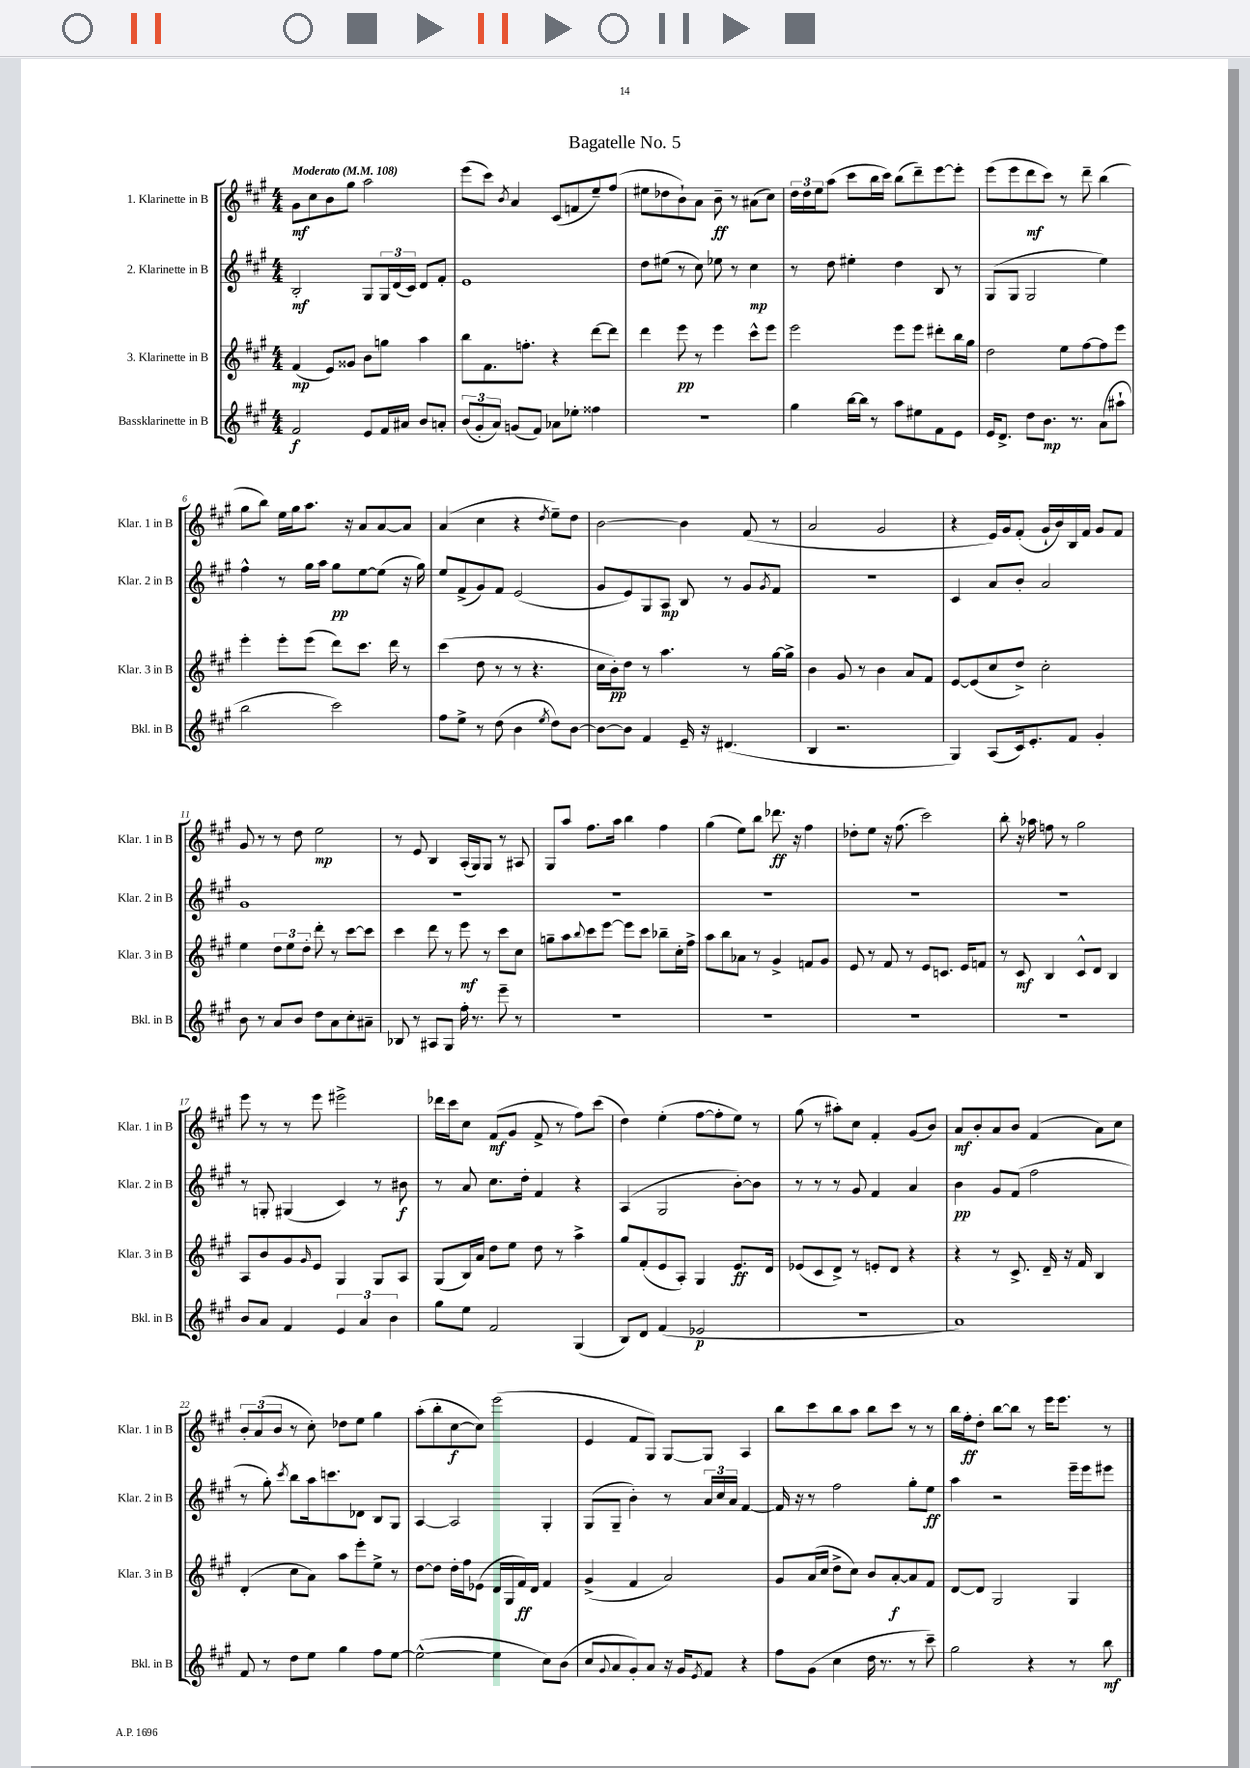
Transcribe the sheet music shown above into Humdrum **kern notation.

**kern	**dynam	**kern	**dynam	**kern	**dynam	**kern	**dynam
*part4	*part4	*part3	*part3	*part2	*part2	*part1	*part1
*staff4	*staff4	*staff3	*staff3	*staff2	*staff2	*staff1	*staff1
*I"Bassklarinette in B	*	*I"3. Klarinette in B	*	*I"2. Klarinette in B	*	*I"1. Klarinette in B	*
*I'Bkl. in B	*	*I'Klar. 3 in B	*	*I'Klar. 2 in B	*	*I'Klar. 1 in B	*
*clefG2	*	*clefG2	*	*clefG2	*	*clefG2	*
*k[f#c#g#]	*	*k[f#c#g#]	*	*k[f#c#g#]	*	*k[f#c#g#]	*
*M4/4	*	*M4/4	*	*M4/4	*	*M4/4	*
*MM108	*	*MM108	*	*MM108	*	*MM108	*
=1	=1	=1	=1	=1	=1	=1	=1
!	!	!	!	!	!	!LO:TX:a:B:t=Moderato	!
2f#/	f	(4f#/	mp	2B'/	mf	8g#\L	mf
.	.	.	.	.	.	8cc#\	.
.	.	8e/L)	.	.	.	8b\	.
.	.	8g##X/J	.	.	.	8gg#\J	.
8e/L	.	8b\L	.	8G#/L	.	2aa\	.
16f#/L	.	8ggn\J	.	24G#/L	.	.	.
.	.	.	.	(24d/	.	.	.
16a#X/JJ	.	.	.	.	.	.	.
.	.	.	.	24c#/JJ)	.	.	.
8b/L	.	4aa\	.	8d/L	.	.	.
8an'/J	.	.	.	8f#'/J	.	.	.
=2	=2	=2	=2	=2	=2	=2	=2
(12b/L	.	8bb\L	.	1e	.	(8eee\L	.
12g#'/	.	.	.	.	.	.	.
.	.	8.f#\	.	.	.	8ccc#\J)	.
12a/J)	.	.	.	.	.	.	.
.	.	.	.	.	.	8qb/	.
(8gn/L	.	.	.	.	.	4a/	.
.	.	8.ffn'\J	.	.	.	.	.
8f#/J)	.	.	.	.	.	.	.
8a-X\L	.	4r	.	.	.	(8c#/L	.
8ee-X'\J	.	.	.	.	.	8fn/	.
4ff##X\	.	[8ddd\L	.	.	.	8ee~/)	.
.	.	8ddd\J]	.	.	.	(8ff#/J	.
=3	=3	=3	=3	=3	=3	=3	=3
1r	.	4ddd\	.	8dd\L	.	8ee#X\L	.
.	.	.	.	(8ee#X\J	.	8dd-X\	.
.	.	8eee\	pp	8r	.	8b`\)	.
.	.	8r	.	8cc#\)	.	8a\J	.
.	.	4eee\	.	8ee-X\	.	8b~\	ff
.	.	.	.	8r	.	8r	.
.	.	8ccc#^^\L	.	4cc#\	mp	(8a#X\L	.
.	.	8eee\J	.	.	.	8cc#\J)	.
=4	=4	=4	=4	=4	=4	=4	=4
4gg#\	.	2eee\	.	8r	.	24dd\LL	.
.	.	.	.	.	.	24dd\	.
.	.	.	.	.	.	24ee\J	.
.	.	.	.	8dd\	.	(8aa\J	.
[16bb\LL	.	.	.	4ee#X'\	.	8ccc#\L	.
16bb\JJ]	.	.	.	.	.	.	.
8r	.	.	.	.	.	16bb\L	.
.	.	.	.	.	.	16ccc#\JJ)	.
8aa\L	.	8eee\L	.	4dd\	.	(8bb\L	.
8ee#X\	.	8eee\J	.	.	.	8ddd~\)	.
8f#\	.	8ddd#X'\L	.	8B/	.	[8eee\	.
8e\J	.	16bb\L	.	8r	.	8eee'\J]	.
.	.	16gg#\JJ	.	.	.	.	.
=5	=5	=5	=5	=5	=5	=5	=5
16e/KL	.	2dd\	.	(8G#/L	.	(8eee\L	.
8.d^/J	.	.	.	.	.	.	.
.	.	.	.	8G#/J	.	8eee\	.
8dd\L	.	.	.	2G#/	.	8ddd\	mf
8.b\J	mp	.	.	.	.	8ccc#\J)	.
.	.	8ee\L	.	.	.	8r	.
8.r	.	.	.	.	.	.	.
.	.	[8ff#\	.	.	.	8ddd~\	.
(8a\L	.	8ff#\]	.	4ee\)	.	(4bb\	.
8aa#X`\J	.	8eee\J	.	.	.	.	.
!!LO:LB:g=z
=6	=6	=6	=6	=6	=6	=6	=6
2bb\	.	4eee'\	.	4ff#^^\	.	8gg#\L	.
.	.	.	.	.	.	8bb\J)	.
.	.	8eee'\L	.	8r	.	16ee\LL	.
.	.	.	.	.	.	16gg#\J	.
.	.	(8eee\J	.	16gg#\LL	.	8.aa\J	.
.	.	.	.	16aa\JJ	.	.	.
2ccc#\)	.	8ddd\L)	.	8gg#\L	pp	.	.
.	.	.	.	.	.	16r	.
.	.	8.ccc#\J	.	[8ee\	.	8a/L	.
.	.	.	.	(8ee\J]	.	[8a/	.
.	.	16ddd\	.	.	.	.	.
.	.	8r	.	16r	.	8a/J]	.
.	.	.	.	16gg#\)	.	.	.
=7	=7	=7	=7	=7	=7	=7	=7
8ff#\L	.	(4ccc#\	.	8ee/L	.	(4a/	.
8ee^\J	.	.	.	(8f#^/	.	.	.
8r	.	8dd\	.	8g#/)	.	4cc#\	.
(8dd\	.	8r	.	8f#/J	.	.	.
4b\	.	8r	.	(2e/	.	4r	.
.	.	4.r	.	.	.	.	.
8qee/	.	.	.	.	.	8qdd/	.
8dd\L)	.	.	.	.	.	8ee~\L)	.
[8b\J	.	.	.	.	.	8dd\J	.
=8	=8	=8	=8	=8	=8	=8	=8
8b\L_	.	16cc#\LL	.	8g#/L	.	[2b\	.
.	.	16b'\J)	pp	.	.	.	.
8b\J]	.	8dd\J	.	8e/)	.	.	.
4f#/	.	8r	.	8G#/	.	.	.
.	.	4.aa\	.	8A/J	mp	.	.
16e~/	.	.	.	8B/	.	4b\]	.
16r	.	.	.	.	.	.	.
(4.d#X/	.	.	.	8r	.	.	.
.	.	8r	.	8g#/L	.	(8f#/	.
.	.	.	.	8qg#/	.	.	.
.	.	[16gg#\LL	.	8f#/J	.	8r	.
.	.	16gg#^\JJ]	.	.	.	.	.
=9	=9	=9	=9	=9	=9	=9	=9
4B/	.	4b\	.	1r	.	2a/	.
2.r	.	8g#/	.	.	.	.	.
.	.	8r	.	.	.	.	.
.	.	4b\	.	.	.	2g#/	.
.	.	8a/L	.	.	.	.	.
.	.	8f#/J	.	.	.	.	.
=10	=10	=10	=10	=10	=10	=10	=10
4G#/)	.	[8e/L	.	4c#/	.	4r	.
.	.	(8e/]	.	.	.	.	.
(8A/L	.	8cc#/	.	8a/L	.	16e/LL)	.
.	.	.	.	.	.	16g#/J	.
16c#/k)	.	8dd^/J)	.	8b'/J	.	(8f#'/J	.
8.e'/	.	.	.	.	.	.	.
.	.	2cc#'\	.	2a/	.	16g#`/LL	.
.	.	.	.	.	.	16b/)	.
8f#/J	.	.	.	.	.	16B/	.
.	.	.	.	.	.	16f#/JJ	.
4g#'/	.	.	.	.	.	8g#/L	.
.	.	.	.	.	.	8f#/J	.
!!LO:LB:g=z
=11	=11	=11	=11	=11	=11	=11	=11
8b\	.	4ee\	.	1g#	.	8g#/	.
8r	.	.	.	.	.	8r	.
8a/L	.	12dd\L	.	.	.	8r	.
.	.	12ee\	.	.	.	.	.
8b/J	.	.	.	.	.	8dd\	.
.	.	12dd'\J	.	.	.	.	.
8dd\L	.	8ddd'\	.	.	.	2ee\	mp
8a\	.	8r	.	.	.	.	.
8cc#'\	.	[8ccc#\L	.	.	.	.	.
8a#X~\J	.	8ccc#\J]	.	.	.	.	.
=12	=12	=12	=12	=12	=12	=12	=12
8B-X/	.	4ccc#\	.	1r	.	8r	.
8r	.	.	.	.	.	8e/	.
8A#X/L	.	8ddd\	.	.	.	4B/	.
8G#/J	.	8r	.	.	.	.	.
16ff#'\	.	8eee\	mf	.	.	(16A'/LL	.
8.r	.	.	.	.	.	16G#/J)	.
.	.	8r	.	.	.	8G#/J	.
8eee~\	.	8ccc#\L	.	.	.	8r	.
8r	.	8cc#\J	.	.	.	8A#X/	.
=13	=13	=13	=13	=13	=13	=13	=13
1r	.	8ggn~\L	.	1r	.	8G#/L	.
.	.	8aa\	.	.	.	8aa/J	.
.	.	8qqbb/	.	.	.	.	.
.	.	8ccc#\	.	.	.	8.ff#\L	.
.	.	[8eee\J	.	.	.	.	.
.	.	.	.	.	.	16aa\Jk	.
.	.	8eee\L]	.	.	.	4bb\	.
.	.	8ccc#\J	.	.	.	.	.
.	.	8bb-X~\L	.	.	.	4ff#\	.
.	.	16cc#'\L	.	.	.	.	.
.	.	16ff#^\JJ	.	.	.	.	.
=14	=14	=14	=14	=14	=14	=14	=14
1r	.	8aa\L	.	1r	.	(4gg#\	.
.	.	8bb\	.	.	.	.	.
.	.	8a-X\J	.	.	.	8ee\L)	.
.	.	8r	.	.	.	8bb\J	.
.	.	4g#^/	.	.	.	8.ddd-X\	ff
.	.	.	.	.	.	16r	.
.	.	8fn/L	.	.	.	4ff#\	.
.	.	8g#/J	.	.	.	.	.
=15	=15	=15	=15	=15	=15	=15	=15
1r	.	8e/	.	1r	.	8dd-X'\L	.
.	.	8r	.	.	.	8ee\J	.
.	.	8f#/	.	.	.	16r	.
.	.	.	.	.	.	(8.ff#\	.
.	.	8r	.	.	.	.	.
.	.	8e/L	.	.	.	2ccc#\)	.
.	.	8.cn/J	.	.	.	.	.
.	.	16e/KL	.	.	.	.	.
.	.	8fn/J	.	.	.	.	.
=16	=16	=16	=16	=16	=16	=16	=16
1r	.	8r	.	1r	.	8bb'\	.
.	.	8c#/	mf	.	.	16r	.
.	.	.	.	.	.	16aa-X\	.
.	.	4B/	.	.	.	8ffn\	.
.	.	.	.	.	.	8r	.
.	.	8c#^^/L	.	.	.	2gg#\	.
.	.	8d/J	.	.	.	.	.
.	.	4B/	.	.	.	.	.
!!LO:LB:g=z
=17	=17	=17	=17	=17	=17	=17	=17
8b/L	.	8A/L	.	8r	.	8eee\	.
8a/J	.	8b/	.	8Gn'/	.	8r	.
4f#/	.	8g#/	.	(4G#X/	.	8r	.
.	.	16qqg#/	.	.	.	.	.
.	.	8e/J	.	.	.	8eee\	.
6e/	.	4G#/	.	4c#/)	.	2eee#X^\	.
6a/	.	.	.	.	.	.	.
.	.	8G#/L	.	8r	.	.	.
6b\	.	.	.	.	.	.	.
.	.	8A/J	.	8b#X\	f	.	.
=18	=18	=18	=18	=18	=18	=18	=18
8gg#\L	.	(8G#/L	.	8r	.	16ddd-X\LL	.
.	.	.	.	.	.	16ccc#\J	.
8ee\J	.	16B/L)	.	8a/	.	8cc#\J	.
.	.	16a/JJ	.	.	.	.	.
2f#/	.	8dd\L	.	8.cc#\L	.	(8f#/L	mf
.	.	8ee\J	.	.	.	8g#/J	.
.	.	.	.	16dd'\Jk	.	.	.
.	.	8dd\	.	4f#/	.	8f#^/	.
.	.	8r	.	.	.	8r	.
(4G#/	.	4aa^\	.	4r	.	8ff#\L)	.
.	.	.	.	.	.	(8ccc#\J	.
=19	=19	=19	=19	=19	=19	=19	=19
8B/L)	.	8gg#/L	.	(4A/	.	4dd\)	.
8d/J	.	(8f#'/	.	.	.	.	.
(4f#/	.	8e/	.	2G#/	.	(4ee'\	.
.	.	8A'/J)	.	.	.	.	.
2e-X/	p	4G#/	.	.	.	[8ff#\L	.
.	.	.	.	.	.	8ff#'\]	.
.	.	8.e/L	ff	[8b'\L)	.	8ee\J)	.
.	.	.	.	8b\J]	.	8r	.
.	.	16d/Jk	.	.	.	.	.
=20	=20	=20	=20	=20	=20	=20	=20
1r	.	(8e-X/L	.	8r	.	(8gg#\	.
.	.	8c#/	.	8r	.	8r	.
.	.	8d^/J)	.	8r	.	8aa#X'\L)	.
.	.	8r	.	8g#/	.	8cc#\J	.
.	.	8en'/L	.	4f#/	.	4f#'/	.
.	.	8d/J	.	.	.	.	.
.	.	4r	.	4a/	.	(8g#/L	.
.	.	.	.	.	.	8b/J)	.
=21	=21	=21	=21	=21	=21	=21	=21
1a)	.	4r	.	4b\	pp	8a/L	mf
.	.	.	.	.	.	8b'/	.
.	.	8r	.	8g#/L	.	8a/	.
.	.	8.c#^/	.	(8f#/J	.	8b/J	.
.	.	.	.	2ff#\	.	(4f#/	.
.	.	16d~/	.	.	.	.	.
.	.	16r	.	.	.	.	.
.	.	16f#/	.	.	.	.	.
.	.	4B/	.	.	.	8a\L)	.
.	.	.	.	.	.	8cc#\J	.
!!LO:LB:g=z
=22	=22	=22	=22	=22	=22	=22	=22
8f#/	.	(4d'/	.	8r	.	12b'/L	.
.	.	.	.	.	.	(12a/	.
8r	.	.	.	8gg#'\)	.	.	.
.	.	.	.	.	.	12b/J	.
.	.	.	.	8qccc#/	.	.	.
8dd\L	.	8cc#\L	.	8bb\L	.	8r	.
8ee\J	.	8a\J)	.	16aa\k	.	8cc#'\)	.
.	.	.	.	8.cccn\	.	.	.
4gg#\	.	8aa\L	.	.	.	8dd-X\L	.
.	.	8eee'\	.	8d-X\J	.	8ee\J	.
8ff#\L	.	8ee^\J	.	8B/L	.	4gg#\	.
[8ee\J	.	8r	.	8G#/J	.	.	.
=23	=23	=23	=23	=23	=23	=23	=23
(2ee^^\_	.	[8dd\L	.	[4A/	.	(8aa'\L	.
.	.	8dd\J]	.	.	.	8bb'\	.
.	.	16dd'\LL	.	2A/]	.	[8cc#\	f
.	.	16ff#\J	.	.	.	.	.
.	.	(8e-X\J	.	.	.	8cc#\J])	.
4ee\]	.	16d/LL	.	.	.	(2eee\	.
.	.	16G#/	.	.	.	.	.
.	.	16f#/)	ff	.	.	.	.
.	.	16d/JJ	.	.	.	.	.
8cc#\L)	.	4f#/	.	4G#'/	.	.	.
(8b\J	.	.	.	.	.	.	.
=24	=24	=24	=24	=24	=24	=24	=24
8cc#/L	.	(4g#^/	.	(8G#/L	.	4e/	.
8qqg#/	.	.	.	.	.	.	.
8a/	.	.	.	8G#~/J	.	.	.
8g#'/)	.	4f#/	.	4b'\)	.	8f#/L	.
8a/J	.	.	.	.	.	8G#/J)	.
16r	.	2a/)	.	8r	.	[8G#/L	.
16g#/KL	.	.	.	.	.	.	.
8qe/	.	.	.	.	.	.	.
8f#/J	.	.	.	24a/LL	.	8G#/J]	.
.	.	.	.	24cc#/	.	.	.
.	.	.	.	24a/JJ	.	.	.
4r	.	.	.	[4f#/	.	4A/	.
=25	=25	=25	=25	=25	=25	=25	=25
8ff#\L	.	8g#/L	.	16f#/]	.	8bb\L	.
.	.	.	.	16r	.	.	.
(8g#\J	.	(16a/L	.	8r	.	8ccc#\	.
.	.	16cc#/JJ	.	.	.	.	.
4cc#\	.	8dd^\L	.	2ff#\	.	8bb\	.
.	.	8cc#\J)	.	.	.	8aa\J	.
16dd\	.	8b/L	.	.	.	8bb\L	.
8.r	.	.	.	.	.	.	.
.	.	[8a'/	f	.	.	8ccc#\J	.
8r	.	8a/]	.	8gg#'\L	.	8r	.
8ccc#~\)	.	8f#/J	.	8ee\J	ff	8r	.
=26	=26	=26	=26	=26	=26	=26	=26
2gg#\	.	[8d/L	.	4aa\	.	16bb\LL	.
.	.	.	.	.	.	16ff#'\J	ff
.	.	8d/J]	.	.	.	8dd'\J	.
.	.	2G#/	.	2r	.	[8bb\L	.
.	.	.	.	.	.	8bb\J]	.
4r	.	.	.	.	.	8r	.
.	.	.	.	.	.	16eee\KL	.
.	.	.	.	.	.	8.eee\J	.
8r	.	4G#/	.	16eee~\LL	.	.	.
.	.	.	.	16eee\J	.	.	.
8bb\	mf	.	.	8eee#X\J	.	8r	.
==	==	==	==	==	==	==	==
*-	*-	*-	*-	*-	*-	*-	*-
